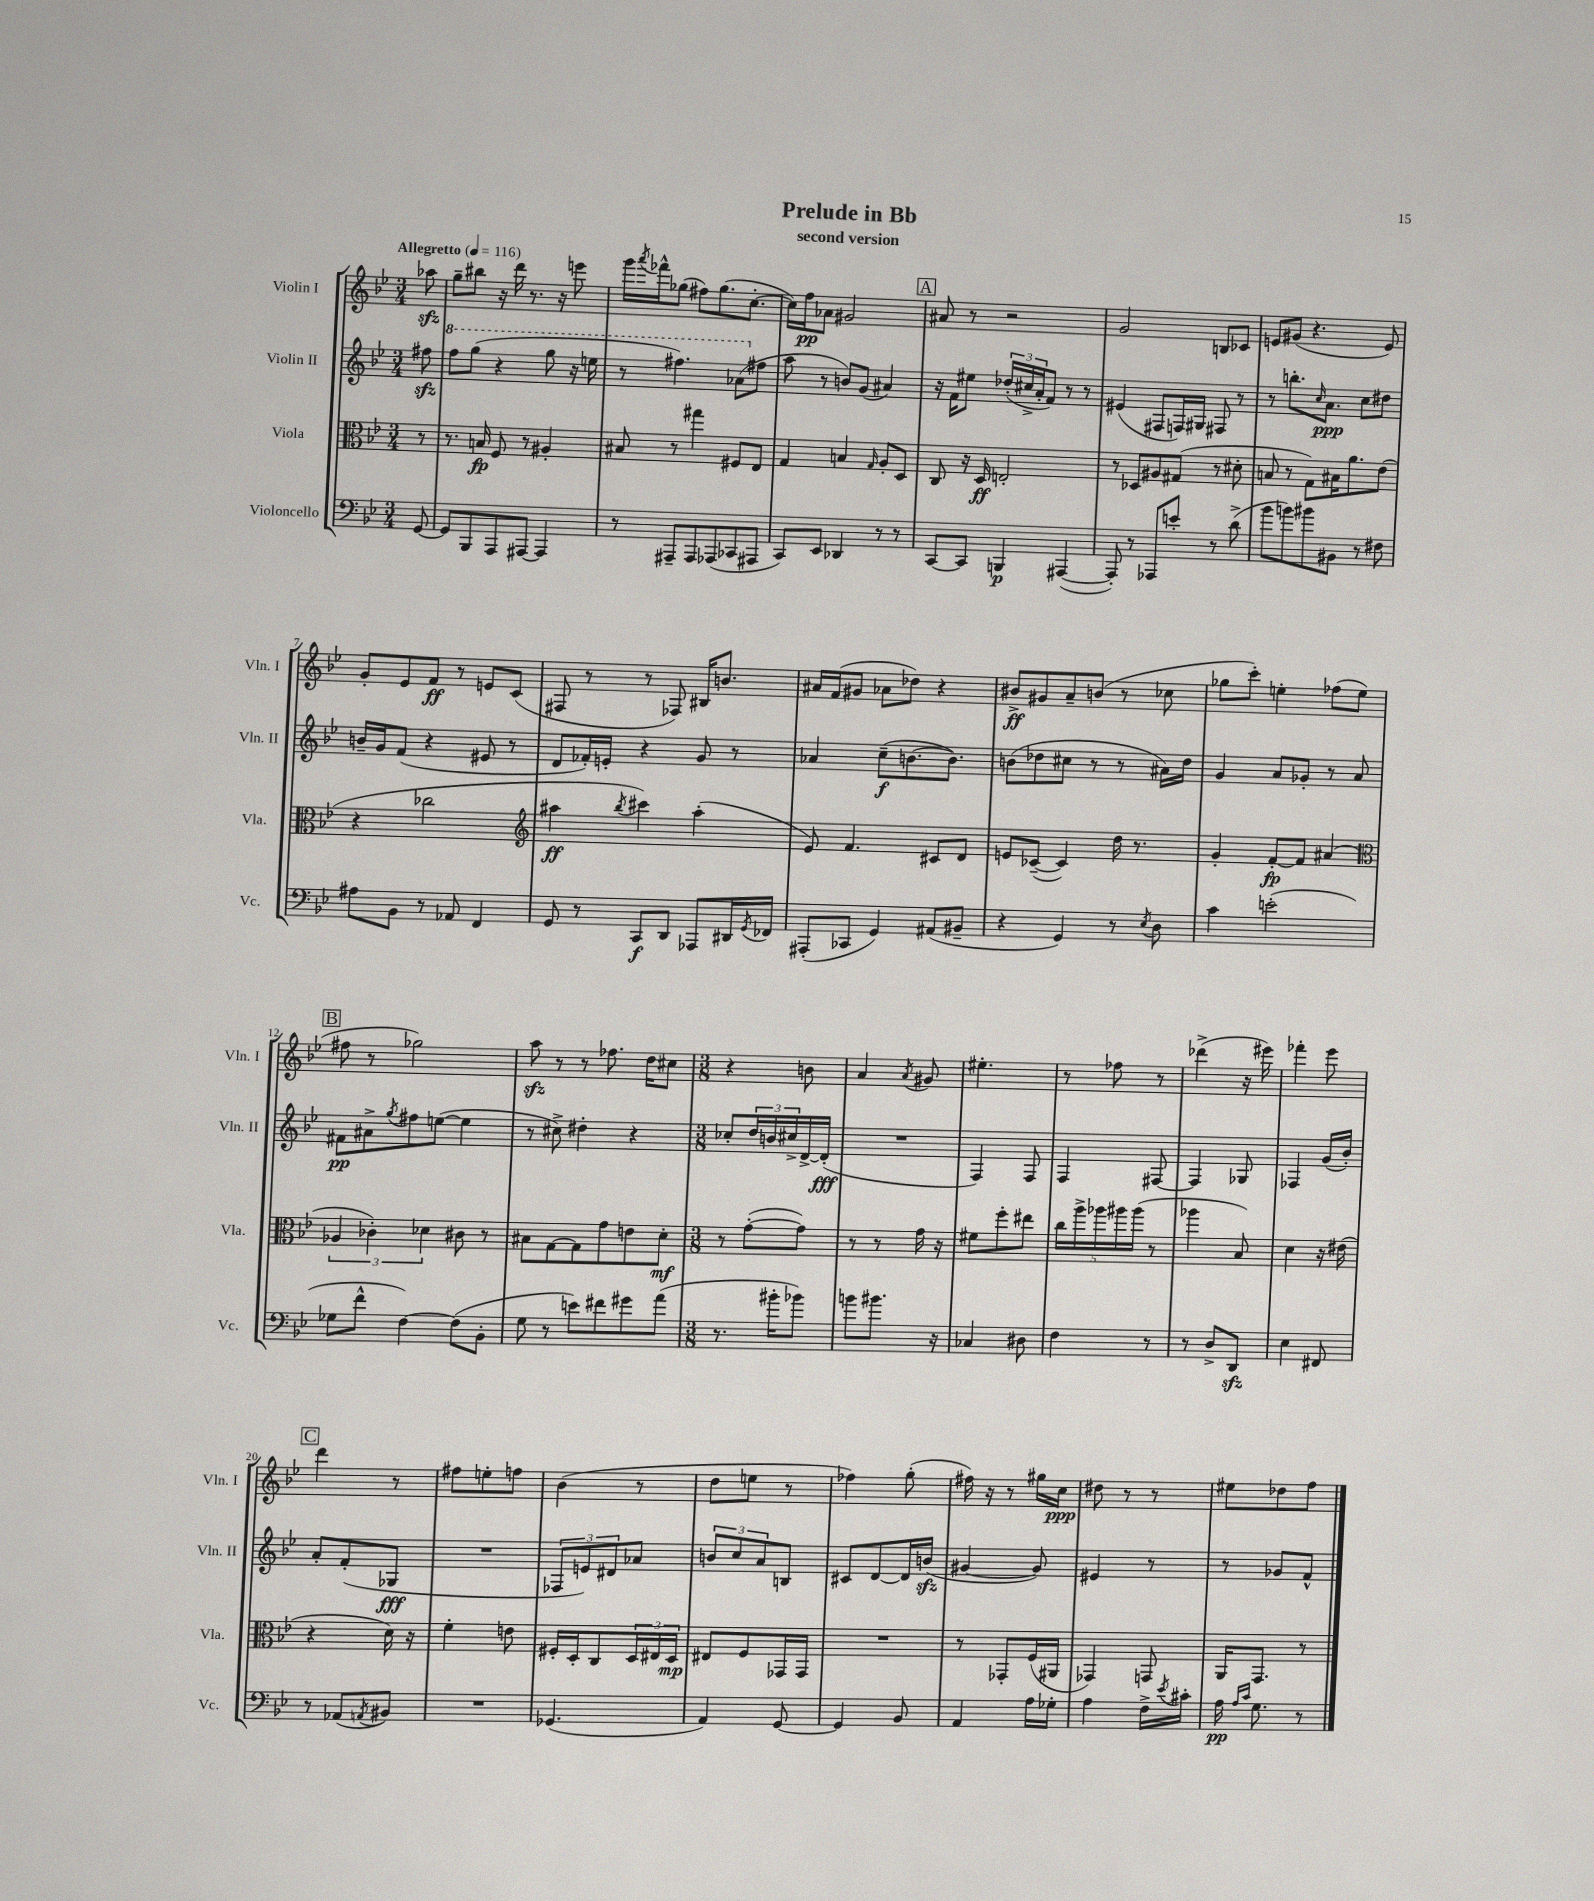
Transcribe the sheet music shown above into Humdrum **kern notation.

**kern	**dynam	**kern	**dynam	**kern	**dynam	**kern	**dynam
*part4	*part4	*part3	*part3	*part2	*part2	*part1	*part1
*staff4	*staff4	*staff3	*staff3	*staff2	*staff2	*staff1	*staff1
*I"Violoncello	*	*I"Viola	*	*I"Violin II	*	*I"Violin I	*
*I'Vc.	*	*I'Vla.	*	*I'Vln. II	*	*I'Vln. I	*
*clefF4	*	*clefC3	*	*clefG2	*	*clefG2	*
*k[b-e-]	*	*k[b-e-]	*	*k[b-e-]	*	*k[b-e-]	*
*M3/4	*	*M3/4	*	*M3/4	*	*M3/4	*
*MM116	*	*MM116	*	*MM116	*	*MM116	*
=	=	=	=	=	=	=	=
!	!	!	!	!	!	!LO:TX:a:B:t=Allegretto	!
[8GG/	.	8r	.	8ff#Xzz\	.	8aa-Xzz\	.
=1	=1	=1	=1	=1	=1	=1	=1
*	*	*	*	*8va	*	*	*
8GG/L]	.	8.r	.	8fff\L	.	8gg~\L	.
8BBB-/	.	.	.	(8ggg\J	.	8bb#X\J	.
.	.	16Bn/	fp	.	.	.	.
8AAA/	.	8F/	.	4r	.	16r	.
.	.	.	.	.	.	16ddd\	.
[8AAA#X/J	.	8r	.	.	.	8.r	.
4AAA#/]	.	4A#X'/	.	8ggg\	.	.	.
.	.	.	.	.	.	16r	.
.	.	.	.	16r	.	8eeen\	.
.	.	.	.	16eeen\	.	.	.
=2	=2	=2	=2	=2	=2	=2	=2
8r	.	8B#X/	.	8r	.	16ggg\LL	.
.	.	.	.	.	.	8qaaa/	.
.	.	.	.	.	.	16fff-X^^\J	.
8AAA#X~/L	.	8r	.	4.fff#X\)	.	(8gg-X\J	.
8AAA#/	.	4gg#X\	.	.	.	8ff#X\L)	.
(8AAA-X/	.	.	.	.	.	(8.gg-\	.
8CC-X/	.	8F#X/L	.	(8aa-X\L	.	.	.
.	.	.	.	.	.	[8.cc'\J	.
*	*	*	*	*X8va	*	*	*
8AAA#X/J	.	8E-/J	.	8ff#X\J	.	.	.
=3	=3	=3	=3	=3	=3	=3	=3
8CC/L)	.	4G/	.	8aa\	.	16cc\LL])	.
.	.	.	.	.	.	16ff\J	pp
8EE-/J	.	.	.	8r	.	8a-X\J	.
4DD-X/	.	4Bn/	.	8bn/L)	.	2g#X/	.
.	.	.	.	(8g/J	.	.	.
.	.	16qqG/	.	.	.	.	.
8r	.	8A'/L	.	4a#X/)	.	.	.
8r	.	8D/J	.	.	.	.	.
!!LO:REH:place=s1:t=A
=4	=4	=4	=4	=4	=4	=4	=4
[8CC/L	.	8C/	.	16r	.	8a#X/	.
.	.	.	.	16f\KL	.	.	.
8CC/J]	.	16r	.	8ee#X\J	.	8r	.
.	.	16D/	ff	.	.	.	.
4BBBn/	p	2En'/	.	(24dd-X'/LL	.	2r	.
.	.	.	.	24cc#X^/	.	.	.
.	.	.	.	24a'/J	.	.	.
.	.	.	.	8f/J)	.	.	.
([4AAA#X/	.	.	.	8r	.	.	.
.	.	.	.	8r	.	.	.
=5	=5	=5	=5	=5	=5	=5	=5
8AAA#'/])	.	8r	.	(4e#X/	.	2g/	.
8r	.	8D-X/L	.	.	.	.	.
8AAA-X/L	.	8A#X/	.	8F#X/L	.	.	.
8en'/J	.	(8G#X/J	.	16Fn/L)	.	.	.
.	.	.	.	16G#X/JJ	.	.	.
8r	.	8r	.	8F#X/	.	8Bn/L	.
(8d^\	.	8d#X'\	.	8r	.	8c-X/J	.
=6	=6	=6	=6	=6	=6	=6	=6
8b-\L	.	8Bn/	.	8r	.	8en/L	.
8bn\)	.	8r	.	8.bbn'\L	.	(8g#X/J	.
8b#X\	.	8G\L)	.	.	.	4.r	.
.	.	.	.	16qqcc/	.	.	.
.	.	.	.	8.a\J	ppp	.	.
8BB#X\J	.	16B#X\K	.	.	.	.	.
.	.	8.a\	.	.	.	.	.
8r	.	.	.	8cc\L	.	.	.
8F#X\	.	(8e-\J	.	8dd#X\J	.	8e/)	.
!!LO:LB:g=z
=7	=7	=7	=7	=7	=7	=7	=7
8A#X\L	.	4r	.	16bn~/LL	.	8g'/L	.
.	.	.	.	16g/J	.	.	.
8BB-\J	.	.	.	(8f/J	.	8e-/	.
8r	.	2cc-X\	.	4r	.	8f/J	ff
8AA-X/	.	.	.	.	.	8r	.
4FF/	.	.	.	8e#X/	.	8en/L	.
.	.	.	.	8r	.	(8c/J	.
=8	=8	=8	=8	=8	=8	=8	=8
*	*	*clefG2	*	*	*	*	*
8GG/	.	4aa#X\	ff	8d/L	.	8F#X/	.
8r	.	.	.	16f-X'/L)	.	8r	.
.	.	.	.	16en'/JJ	.	.	.
.	.	8qbb-/	.	.	.	.	.
8CC/L	f	4ccc#X\)	.	4r	.	8r	.
8DD/J	.	.	.	.	.	8F-X/)	.
8AAA-X/L	.	(4aa#'\	.	8g/	.	16B#X/KL	.
.	.	.	.	.	.	8.bn/J	.
16DD#X/L	.	.	.	8r	.	.	.
8qGG/	.	.	.	.	.	.	.
16FF-X/JJ	.	.	.	.	.	.	.
=9	=9	=9	=9	=9	=9	=9	=9
(8AAA#X'/L	.	8e-/)	.	4a-X/	.	16a#X/LL	.
.	.	.	.	.	.	(16f/J	.
8CC-X/J	.	4.f/	.	.	.	8g#X/J	.
4GG/)	.	.	.	(8cc~\L	f	8a-X\L	.
.	.	.	.	[8.bn\	.	8dd-X\J)	.
(8AA#X/L	.	8c#X/L	.	.	.	4r	.
.	.	.	.	8.b\J])	.	.	.
8BB#X~/J	.	8d/J	.	.	.	.	.
=10	=10	=10	=10	=10	=10	=10	=10
4r	.	8en/L	.	(8bn\L	.	8b#X^/L	ff
.	.	([8c-X~/J	.	8dd-X\	.	8g#X/	.
4GG/)	.	4c-/])	.	8cc#X\J	.	8a~/	.
.	.	.	.	8r	.	(8bn/J	.
8r	.	16dd\	.	8r	.	8r	.
.	.	8.r	.	.	.	.	.
8qE-/	.	.	.	.	.	.	.
8D\	.	.	.	16a#X\LL)	.	8cc-X\	.
.	.	.	.	16dd-\JJ	.	.	.
=11	=11	=11	=11	=11	=11	=11	=11
4c\	.	4g'/	.	4g/	.	8gg-X\L	.
.	.	.	.	.	.	8ccc'\J)	.
(2en'\	.	[8f'/L	fp	8a/L	.	4een'\	.
.	.	8f/J]	.	8g-X'/J	.	.	.
.	.	(4a#X/	.	8r	.	(8ff-X\L	.
.	.	.	.	8a/	.	8ee\J	.
!!LO:LB:g=z
!!LO:REH:place=s1:t=B
=12	=12	=12	=12	=12	=12	=12	=12
*	*	*clefC3	*	*	*	*	*
8G-X\L	.	6A-X/	.	8f#X\L	pp	8ff#X\	.
8f^^\J	.	.	.	8a#X^\	.	8r	.
.	.	6c-X'\)	.	.	.	.	.
.	.	.	.	8qgg/	.	.	.
[4F\)	.	.	.	8ff#X\	.	2gg-X\)	.
.	.	6d-X\	.	.	.	.	.
.	.	.	.	([8een\J	.	.	.
(8F\L]	.	8c#X\	.	4ee\]	.	.	.
8BB-'\J	.	8r	.	.	.	.	.
=13	=13	=13	=13	=13	=13	=13	=13
8G\	.	8B#X\L	.	8r	.	8aazz\	.
8r	.	[8G\	.	8cc#X^\)	.	8r	.
8en\L)	.	8G\]	.	4dd#X'\	.	8r	.
8f#X\	.	8g\	.	.	.	8.ff-X\	.
8g#X\	.	8en\	.	4r	.	.	.
.	.	.	.	.	.	16dd\KL	.
(8a\J	.	8d'\J	mf	.	.	8cc#X\J	.
=14	=14	=14	=14	=14	=14	=14	=14
*M3/8	*	*M3/8	*	*M3/8	*	*M3/8	*
8.r	.	8r	.	8cc-X'/L	.	4r	.
.	.	([8g'\L	.	24dd/L	.	.	.
.	.	.	.	24bn/	.	.	.
16b#X'\KL	.	.	.	.	.	.	.
.	.	.	.	24cc#X^/	.	.	.
8b-X\J)	.	8g\J])	.	[16d^/	.	8bn\	.
.	.	.	.	(16d'/JJ]	fff	.	.
=15	=15	=15	=15	=15	=15	=15	=15
8bn\L	.	8r	.	4.r	.	4a/	.
8.b#X\J	.	8r	.	.	.	.	.
.	.	.	.	.	.	8qa/	.
.	.	16g\	.	.	.	8g#X/	.
16r	.	16r	.	.	.	.	.
=16	=16	=16	=16	=16	=16	=16	=16
4C-X/	.	8f#X\L	.	4F/)	.	4.ee#X'\	.
.	.	8ff'\	.	.	.	.	.
8D#X\	.	8ee#X\J	.	8F/	.	.	.
=17	=17	=17	=17	=17	=17	=17	=17
4F\	.	20cc\LL	.	4F/	.	8r	.
.	.	20aa^\	.	.	.	.	.
.	.	20aa-X\	.	.	.	.	.
.	.	.	.	.	.	8ff-X\	.
.	.	20aa#X\	.	.	.	.	.
.	.	(20aa#\JJ	.	.	.	.	.
8r	.	8r	.	[8F#X/	.	8r	.
=18	=18	=18	=18	=18	=18	=18	=18
8r	.	4aa-X\	.	4F#/]	.	(4ddd-X^\	.
8D^/L	.	.	.	.	.	.	.
8DDzz/J	.	8B-/)	.	8G-X/	.	16r	.
.	.	.	.	.	.	16eee#X\)	.
=19	=19	=19	=19	=19	=19	=19	=19
4E-\	.	4d\	.	4F-X/	.	4fff-X'\	.
8FF#X/	.	16r	.	(16g/LL	.	8eee-\	.
.	.	(16e#X\	.	16b-'/JJ)	.	.	.
!!LO:LB:g=z
!!LO:REH:place=s1:t=C
=20	=20	=20	=20	=20	=20	=20	=20
8r	.	4r	.	8a'/L	.	4ddd\	.
(8AA-X/L	.	.	.	(8f'/	.	.	.
8qAAn/	.	.	.	.	.	.	.
8BB#X/J)	.	16d\)	.	8G-X/J	fff	8r	.
.	.	16r	.	.	.	.	.
=21	=21	=21	=21	=21	=21	=21	=21
4.r	.	4f'\	.	4.r	.	8ff#X\L	.
.	.	.	.	.	.	8een'\	.
.	.	8en\	.	.	.	8ffn\J	.
=22	=22	=22	=22	=22	=22	=22	=22
(4.GG-X/	.	16F#X'/LL	.	12F-X/L	.	(4b-\	.
.	.	16D'/J	.	.	.	.	.
.	.	.	.	12en/)	.	.	.
.	.	8C/	.	.	.	.	.
.	.	.	.	12d#X/	.	.	.
.	.	24D/L	.	8a-X/J	.	8r	.
.	.	24E#X/	.	.	.	.	.
.	.	24D/JJ	mp	.	.	.	.
=23	=23	=23	=23	=23	=23	=23	=23
4AA/)	.	8E#X/L	.	12bn/L	.	8dd\L	.
.	.	.	.	12cc/	.	.	.
.	.	8F/	.	.	.	8een\J	.
.	.	.	.	12a/	.	.	.
[8GG/	.	16GG-X/L	.	8Bn/J	.	8r	.
.	.	16GG-/JJ	.	.	.	.	.
=24	=24	=24	=24	=24	=24	=24	=24
4GG/]	.	4.r	.	8c#X/L	.	4ff-X\)	.
.	.	.	.	[8d/	.	.	.
8BB-/	.	.	.	16d/L]	.	(8gg'\	.
.	.	.	.	(16bnzz/JJ	.	.	.
=25	=25	=25	=25	=25	=25	=25	=25
4AA/	.	8r	.	[4g#X/	.	16ff#X\)	.
.	.	.	.	.	.	16r	.
.	.	8GG-X'/L	.	.	.	8r	.
16A\LL	.	(16F/L	.	8g#/])	.	16gg#X\LL	.
16G-X'\JJ	.	16AA#X/JJ	.	.	.	16cc\JJ	ppp
=26	=26	=26	=26	=26	=26	=26	=26
4A\	.	4GG-X/)	.	4e#X/	.	8dd#X\	.
.	.	.	.	.	.	8r	.
16F^\LL	.	8GGn/	.	8r	.	8r	.
8qe-/	.	.	.	.	.	.	.
16c#X'\JJ	.	.	.	.	.	.	.
=27	=27	=27	=27	=27	=27	=27	=27
16A\	pp	16AA/KL	.	8r	.	8ee#X\L	.
16qqA/LL	.	.	.	.	.	.	.
16qqc/JJ	.	.	.	.	.	.	.
8.G\	.	8.GG/J	.	.	.	.	.
.	.	.	.	8g-X/L	.	8dd-X\	.
8r	.	8r	.	8f^^/J	.	8ff\J	.
==	==	==	==	==	==	==	==
*-	*-	*-	*-	*-	*-	*-	*-
